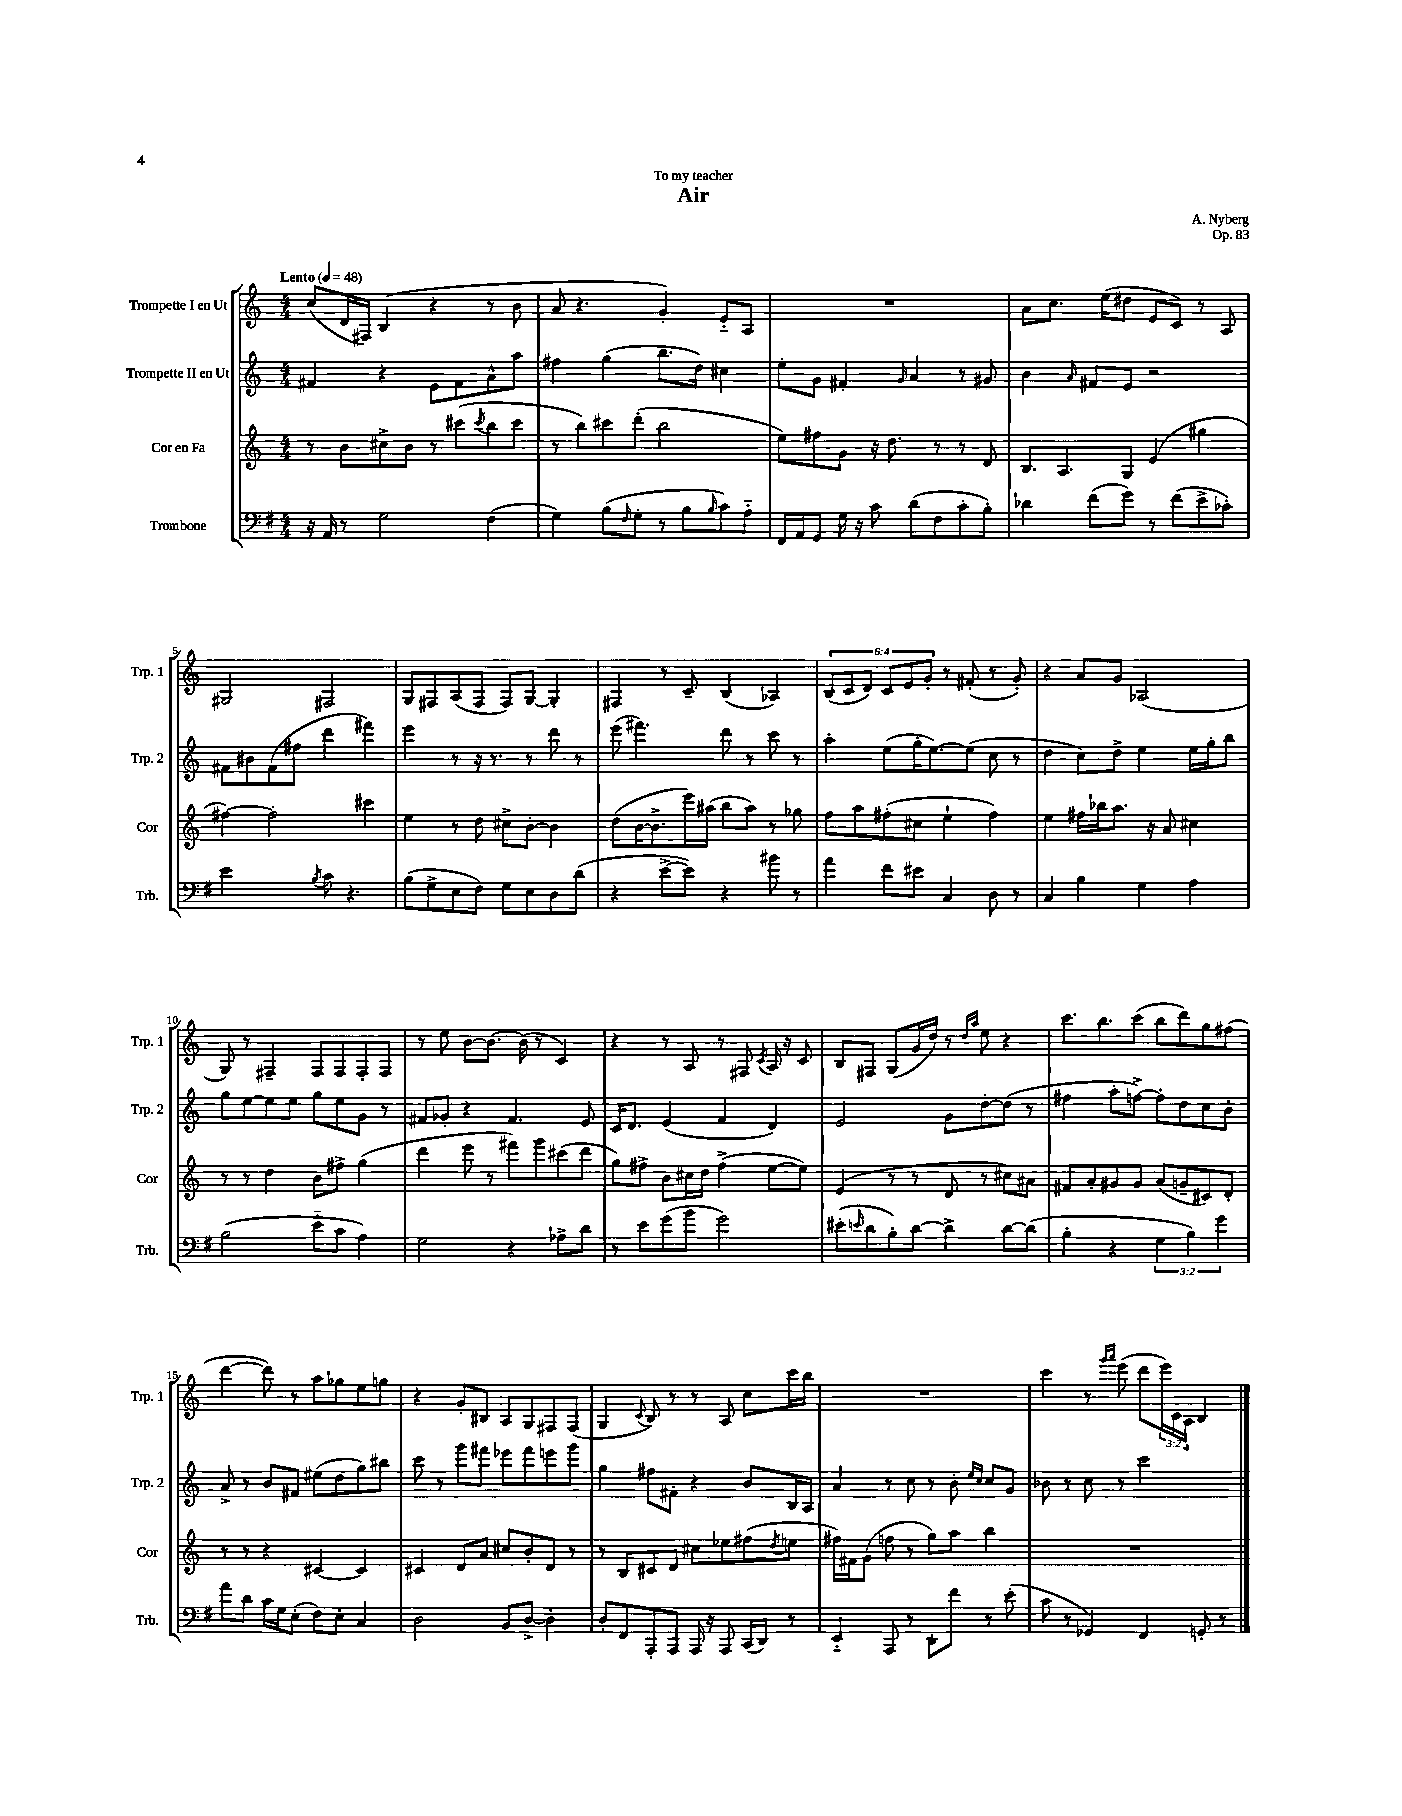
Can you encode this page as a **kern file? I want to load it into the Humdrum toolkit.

**kern	**kern	**kern	**kern
*staff4	*staff3	*staff2	*staff1
*clefF4	*clefG2	*clefG2	*clefG2
*k[f#]	*k[]	*k[]	*k[]
*M4/4	*M4/4	*M4/4	*M4/4
*MM48	*MM48	*MM48	*MM48
16r	8r	4f#	(8cc
16AA	.	.	.
8r	8b	.	16d
.	.	.	16F#)
2G	8cc#^	4r	(4B
.	8b	.	.
.	8r	8e	4r
.	(8ccc#	8f#	.
.	8qccc#	.	.
(4F#	8bb	8a^^	8r
.	8ccc#	8aa	8b
=	=	=	=
4G)	8r	4ff#	8a
.	8bb)	.	4.r
(8B	8ccc#	(4gg	.
16qqF#	.	.	.
8G'	(8ddd'	.	.
8r	2bb	8.bb	4g')
8B	.	.	.
.	.	16dd)	.
16qqB	.	.	.
8c)	.	4cc#	8e'~
8A'~	.	.	8A
=	=	=	=
16FF#	8ee)	8ee'	1r
16AA	.	.	.
8GG	8ff#	8g	.
16G	8g	4f#'	.
16r	.	.	.
8c	16r	.	.
.	8.dd	.	.
.	.	16qqg	.
(8d	.	4a	.
8F#	8r	.	.
8c'	8r	8r	.
8B')	8d	8g#	.
=	=	=	=
4d-	8.B	4b	8a
.	.	.	8.cc
.	8.A	.	.
.	.	16qqa	.
(8f#	.	8f#	.
.	.	.	(16ee
8g)	8G	8e	8dd#
8r	(4e	2r	8e
(8f#	.	.	8c)
8e^	4gg#	.	8r
8c-')	.	.	8A
=	=	=	=
2e	[4ff#)	8f#	2G#
.	.	8b#	.
.	2ff#']	(8f#	.
.	.	8ff#	.
8qB	.	.	.
8c	.	4ddd	2F#
4.r	.	.	.
.	4ccc#	4fff#)	.
=	=	=	=
(8B	4ee	4eee	8G
8G^	.	.	8F#
8E	8r	8r	(8A
8F#)	8dd	16r	8F#
.	.	8.r	.
8G	8cc#^	.	8F#)
8E	[8b'	8r	[8G
8D	4b]	8ddd	4G']
(8d	.	8r	.
=	=	=	=
4r	(8dd	(8eee	4F#
.	[16b	4.fff#)	.
.	8.b^]	.	.
[8e^	.	.	8r
8e])	16eee)	.	8c~
.	(16aa#	.	.
4r	8bb	8ddd	(4B
.	8aa#)	8r	.
8b#	8r	8ccc	4A-)
8r	8gg-	8r	.
=	=	=	=
4a	8ff	4aa'	(12B
.	.	.	12c
.	8aa	.	.
.	.	.	12d)
8f#	(8ff#'	(8ee	12c
.	.	.	12e
8e#	8cc#	16gg'	.
.	.	.	12g'
.	.	[8.ee)	.
4C	4ee`	.	8r
.	.	(8ee]	(8f#'
8D	4ff#)	8cc	8r
8r	.	8r	8g')
=	=	=	=
4C	4ee	4dd	4r
4B	16ff#	8cc)	8a
.	16bb-	.	.
.	8.aa	8dd^	8g
4G	.	4ee	(2A-
.	16r	.	.
.	8a	.	.
4A	4cc#	16ee	.
.	.	16gg'	.
.	.	8bb	.
=	=	=	=
(2B	8r	8gg	8G)
.	8r	[8ee	8r
.	4dd	8ee]	4F#~
.	.	8ee	.
8e'~	8b	8gg	8F#
8c	8ff#^	8ee	8F#
4A)	(4gg	8g	8F#'
.	.	8r	8F#
=	=	=	=
2G	4ddd	8f#	8r
.	.	8g-'	8ee
.	8eee	4r	[8b
.	8r	.	8.b_
4r	8fff#)	4.f#	.
.	.	.	(16b]
.	8ggg	.	8r
8A-^	(8ccc#	.	4c)
8d	8ddd	8e	.
=	=	=	=
8r	8gg)	16c	4r
.	.	8.d	.
8e	8ff#^	.	.
(8g	8b	(4e	8r
8b	16cc#	.	8A
.	16dd	.	.
2g)	(4ff#^	4f	8r
.	.	.	8F#
.	.	.	8qc
.	[8ee	4d)	16A
.	.	.	16r
.	8ee])	.	8c
=	=	=	=
(8e#'	(4e	2e	8B
16qqe	.	.	.
8d	.	.	8F#
8B')	8r	.	(8G
[8d	8r	.	16g
.	.	.	16dd)
4d^]	8d	8g	8r
.	.	.	16qqdd
.	.	.	16qqaa
.	8r	[8dd'	8ee
[8d	8cc#)	(8dd]	4r
(8d]	8a#	8r	.
=	=	=	=
4B'	8f#	4ff#	8.ccc
.	8a'	.	.
.	.	.	8.bb
4r	8g#	8aa'	.
.	8g#	[8ff^)	(8ccc
6G	(8a	8ff']	8bb
.	8g~	8dd	8ddd)
6B)	.	.	.
.	8c#)	8cc	8gg
6g	.	.	.
.	8d'	8b'	(8ff#
=	=	=	=
8a	8r	8a^	[4ddd
8d	8r	8r	.
16c	4r	8b	8ddd])
16G	.	.	.
(8E'	.	8f#	8r
8F#)	[4c#	(8ee#	8aa
8E'	.	8dd	8gg-
4C	4c#]	8gg)	8ee
.	.	8bb#	8gg
=	=	=	=
2D	4c#	8ccc	4r
.	.	8r	.
.	8d	8ggg	8g'
.	8a	8fff#	8B#
8BB	8cc#	8eee-	8A
[8D^	8b'	8fff#	8G
4D']	8d	8eee	8F#
.	8r	8ggg	(8F#
=	=	=	=
8D'	8r	4gg	4G
8FF#	8B	.	.
.	.	.	8qqc
8AAA'	8c#	8ff#	8B)
8AAA	8d	8f#'	8r
16AAA	8cc#	4r	8r
16r	.	.	.
8AAA	8ee-	.	8A
(16CC	(8ff#	8b	8cc
16DD)	.	.	.
.	8qdd	.	.
8r	8ee	16B	16ccc
.	.	16A	16bb
=	=	=	=
4EE'~	16ff#)	4a	1r
.	16f#	.	.
.	(8g	.	.
8AAA	8ff	8r	.
8r	8r	8cc	.
8DD'	8gg)	8r	.
8f#	8aa	8b'	.
.	.	16qqee	.
.	.	16qqcc	.
8r	4bb	8cc	.
(8e'	.	8g	.
=	=	=	=
8c	1r	8b-	4ccc
8r	.	8r	.
4GG-)	.	8cc	8r
.	.	.	16qqggg
.	.	.	16qqaaa
.	.	8r	(8eee
4FF#	.	2ccc	8ddd
.	.	.	24eee)
.	.	.	24c
.	.	.	24A
8GG'	.	.	4B
8r	.	.	.
==	==	==	==
*-	*-	*-	*-
